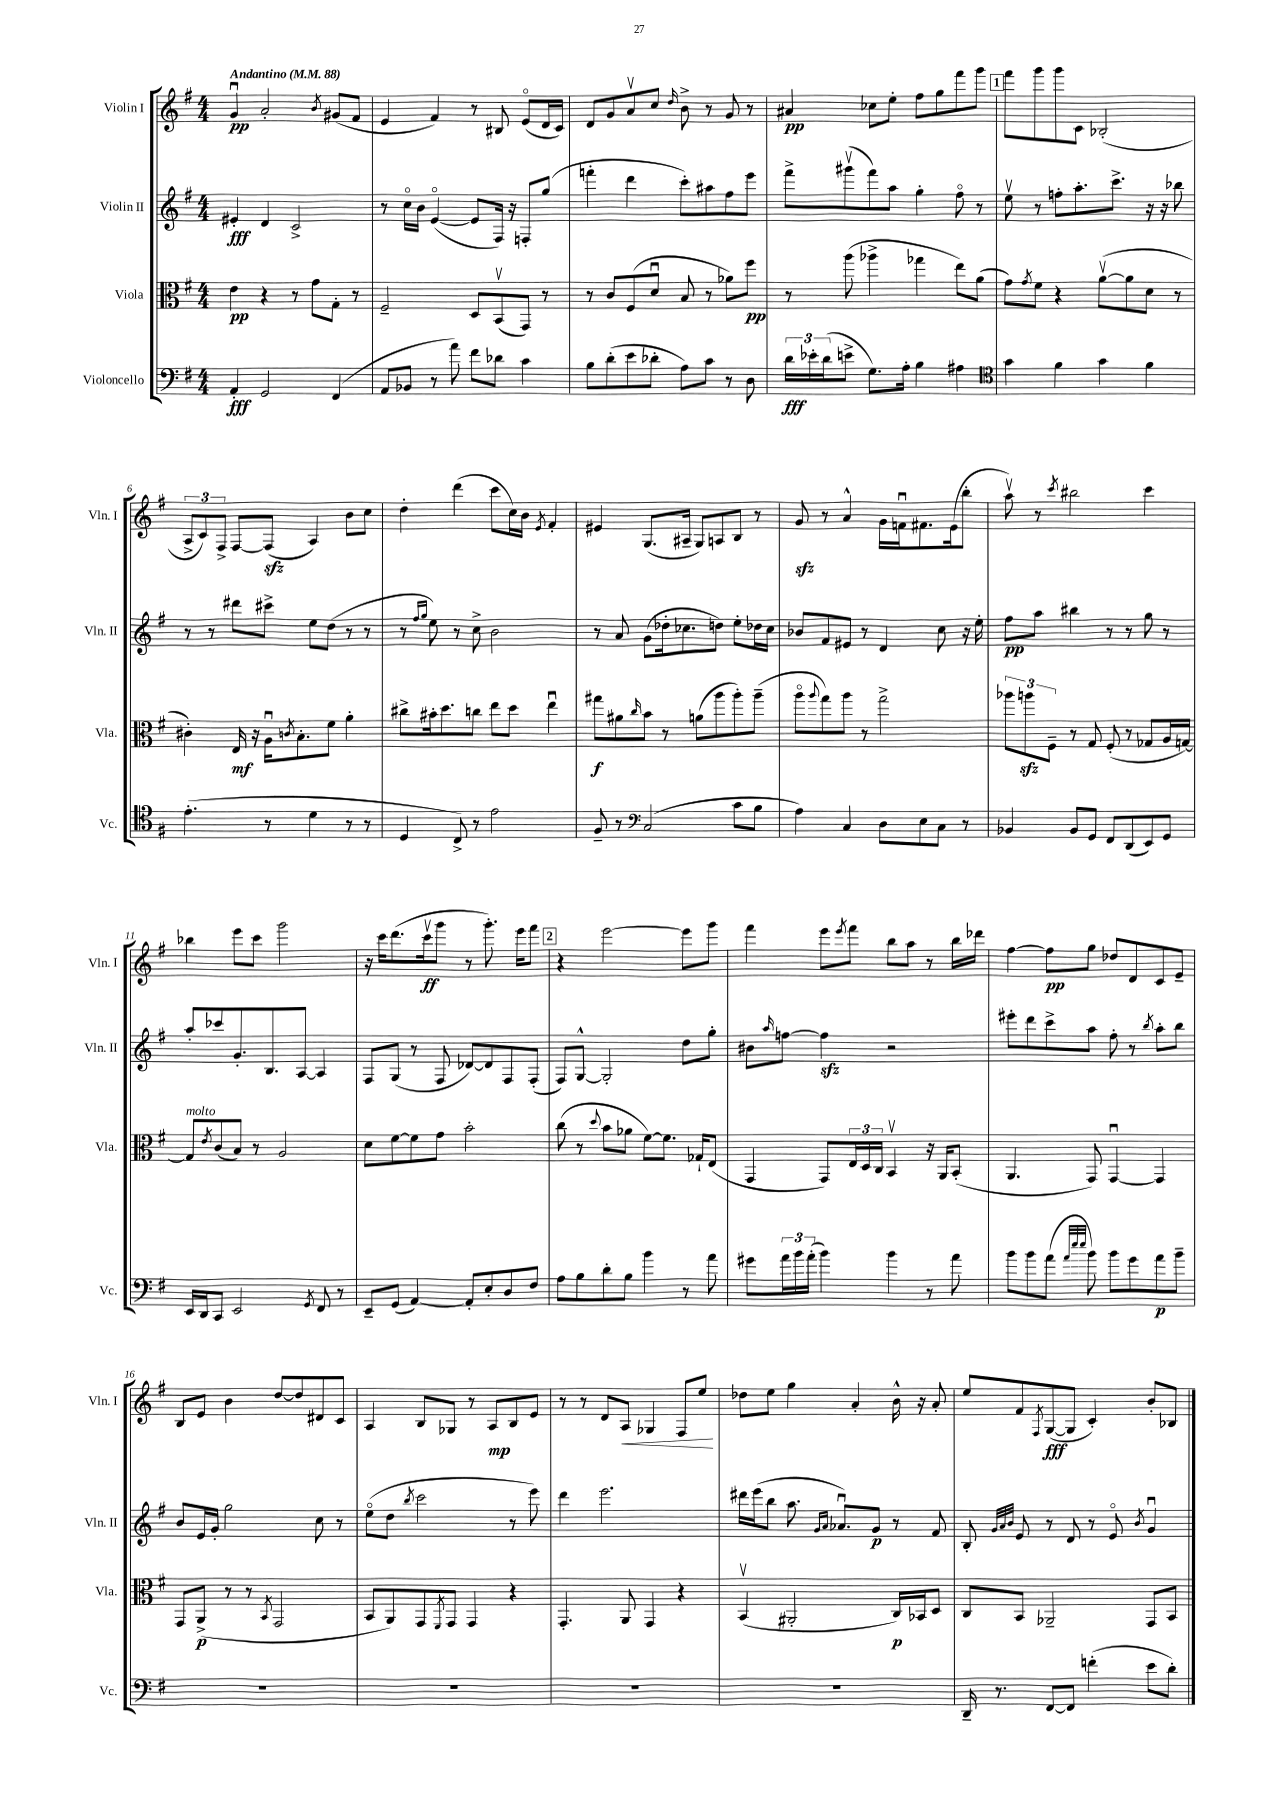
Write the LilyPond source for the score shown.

<<
\new StaffGroup <<
\new Staff = "s0" \with { instrumentName = "Violin I" shortInstrumentName = "Vln. I" } {
    \clef treble \key g \major \numericTimeSignature \time 4/4 \tempo "Andantino" 4 = 88
    g'4\downbow\pp a'2-. \acciaccatura { b'8 } gis'8( fis'8 |
    e'4 fis'4) r8 bis8 e'8\flageolet( d'16 c'16) |
    d'8 g'8 a'8\upbow c''8 \grace { d''16 } b'8-> r8 g'8 r8 |
    ais'4\pp ces''8 e''8-. fis''8 g''8 fis'''8 g'''8 |
    \mark \markup { \box "1" } fis'''8 g'''8 g'''8 c'8 bes2-.( |
    \tuplet 3/2 { a8-> c'8) fis8-> } fis8~ fis8\sfz( a4) b'8 c''8 |
    d''4-. d'''4( c'''8 c''16) b'16 \acciaccatura { e'8 } fis'4-. |
    eis'4 g8.( ais16-- g8) a8 b8 r8 |
    g'8\sfz r8 a'4-^ g'16 f'16\downbow fis'8. e'16( b''8-. |
    a''8\upbow) r8 \acciaccatura { c'''8 } bis''2 c'''4 |
    bes''4 e'''8 c'''8 g'''2 |
    r16 c'''16 d'''8.( c'''16\upbow\ff g'''8 r8 g'''8.-.) e'''16 fis'''8 |
    \mark \markup { \box "2" } r4 e'''2~ e'''8 g'''8 |
    fis'''4 e'''8 \acciaccatura { e'''8 } fis'''8 b''8 a''8 r8 b''16 des'''16 |
    fis''4~ fis''8\pp g''8 des''8 d'8 c'8 e'8-- |
    b8 e'8 b'4 d''8~ d''8 dis'8 c'8 |
    a4 b8 ges8 r8 a8\mp b8 e'8 |
    r8 r8 d'8 a8\< ges4 fis8 e''8\! |
    des''8 e''8 g''4 a'4-. b'16-^ r16 a'8-. |
    e''8 fis'8 \acciaccatura { fis8 } g8~\fff( g8 c'4-.) b'8-. bes8 \bar "|." |
}
\new Staff = "s1" \with { instrumentName = "Violin II" shortInstrumentName = "Vln. II" } {
    \clef treble \key g \major \numericTimeSignature \time 4/4
    eis'4-.\fff d'4 c'2-> |
    r8 c''16\flageolet b'16 e'4~\flageolet( e'8 fis16) r16 f8-. g''8( |
    f'''4-. d'''4 c'''8-.) ais''8 fis''8 e'''8 |
    fis'''8-> gis'''8\upbow( fis'''8) a''8 g''4-. fis''8\flageolet r8 |
    \mark \markup { \box "1" } e''8\upbow r8 f''8-. a''8.-. c'''8.-> r16 r16 bes''8 |
    r8 r8 dis'''8 cis'''8-> e''8 d''8( r8 r8 |
    r8 \grace { fis''16 g''16 } e''8) r8 c''8-> b'2 |
    r8 a'8 g'8( des''16-. ces''8. d''8) e''8-. des''16 ces''16 |
    bes'8 fis'8 eis'8 r8 d'4 c''8 r16 e''16-. |
    fis''8\pp a''8 bis''4 r8 r8 g''8 r8 |
    a''8-. ces'''8 g'8.-. b8. a8~ a4 |
    fis8 g8( r8 fis8 des'8~) des'8 fis8 fis8-.( |
    \mark \markup { \box "2" } fis8) g8~-^ g2-. d''8 g''8-. |
    bis'8 \grace { a''16 } f''8~ f''4\sfz r2 |
    eis'''8-. d'''8 c'''8-> a''8 fis''8-. r8 \acciaccatura { b''8 } a''8-. b''8 |
    b'8 e'16 g'16-. g''2 c''8 r8 |
    e''8\flageolet( d''8 \acciaccatura { b''8 } c'''2 r8 e'''8) |
    d'''4 e'''2. |
    dis'''16 e'''16( b''8 a''8. \grace { g'16 a'16 } aes'8.\downbow) g'8\p r8 fis'8 |
    b8-. \grace { g'32 a'32 b'32 } e'8 r8 d'8 r8 e'8\flageolet \acciaccatura { b'8 } g'4\downbow \bar "|." |
}
\new Staff = "s2" \with { instrumentName = "Viola" shortInstrumentName = "Vla." } {
    \clef alto \key g \major \numericTimeSignature \time 4/4
    e'4\pp r4 r8 g'8 g8-. r8 |
    fis2-- d8 b,8\upbow( g,8) r8 |
    r8 c'8 fis8( d'8\downbow b8 r8 aes'8) fis''8\pp |
    r8 a''8( aes''4-> ges''4 e''8) a'8( |
    \mark \markup { \box "1" } g'8) \acciaccatura { g'8 } fis'8 r4 a'8~\upbow( a'8 d'8 r8 |
    cis'4-.) e16\mf r16 a16\downbow \acciaccatura { c'8 } b8.-. fis'8 a'4-. |
    cis''8-> bis'16-. d''8. c''8 e''8 d''8 e''4\downbow |
    gis''8\f ais'8 \grace { c''16 } b'8 r8 a'8( a''8 a''8-.) a''8--( |
    a''8\flageolet \appoggiatura { a''8 } g''8) a''8 r8 g''2-> |
    \tuplet 3/2 { aes''8 a''8\sfz fis8-- } r8 g8 fis8-.( r8 ges8 a16 g16~) |
    g8^\markup { \italic "molto" } \acciaccatura { e'8 } c'8( b8) r8 a2 |
    d'8 fis'8~ fis'8 g'8 b'2-. |
    \mark \markup { \box "2" } c''8( r8 \appoggiatura { d''8 } b'8 aes'8 fis'8~) fis'8. ges16-! e8( |
    g,4 g,8) \tuplet 3/2 { e16 d16 c16 } b,4\upbow r16 a,16 b,8-.( |
    a,4. g,8) g,4~\downbow g,4 |
    g,8 a,8->\p( r8 r8 \acciaccatura { b,8 } g,2 |
    b,8 a,8) g,8 \acciaccatura { fis,8 } g,8 g,4 r4 |
    g,4.-. a,8 g,4 r4 |
    b,4\upbow( ais,2-. c16\p) bes,16 d8 |
    c8 b,8 aes,2-- g,8 b,8 \bar "|." |
}
\new Staff = "s3" \with { instrumentName = "Violoncello" shortInstrumentName = "Vc." } {
    \clef bass \key g \major \numericTimeSignature \time 4/4
    a,4-.\fff g,2 fis,4( |
    a,8 bes,8 r8 a'8) fis'8 des'8 c'4 |
    b8 d'8-.( e'8 des'8-. a8) c'8 r8 d8 |
    \tuplet 3/2 { d'16\fff ees'16-. d'16( } e'8-> g8.) a16-. b4 ais4 |
    \mark \markup { \box "1" } \clef tenor g'4 fis'4 g'4 fis'4 |
    e'4.-.( r8 d'4 r8 r8 |
    d4 c8->) r8 e'2 |
    fis8-- r8 \clef bass c2( c'8 b8 |
    a4) c4 d8 e8 c8 r8 |
    bes,4 bes,8 g,8 fis,8 d,8( e,8) g,8 |
    e,16 d,16 c,8 e,2 \acciaccatura { g,8 } fis,8 r8 |
    e,8-- g,8( a,4~) a,8-. e8-. d8 fis8 |
    \mark \markup { \box "2" } a8 b8 d'8-. b8 b'4 r8 a'8 |
    gis'8 \tuplet 3/2 { a'16 b'16 a'16-.( } b'4) b'4 r8 a'8 |
    b'8 b'8 a'8( \grace { a'32 e''32 e''32 } b'8) b'8 g'8 a'8\p b'8-- |
    R1 |
    R1 |
    R1 |
    R1 |
    d,16-- r8. fis,8~ fis,8 f'4-.( e'8 d'8-.) \bar "|." |
}
>>
>>
